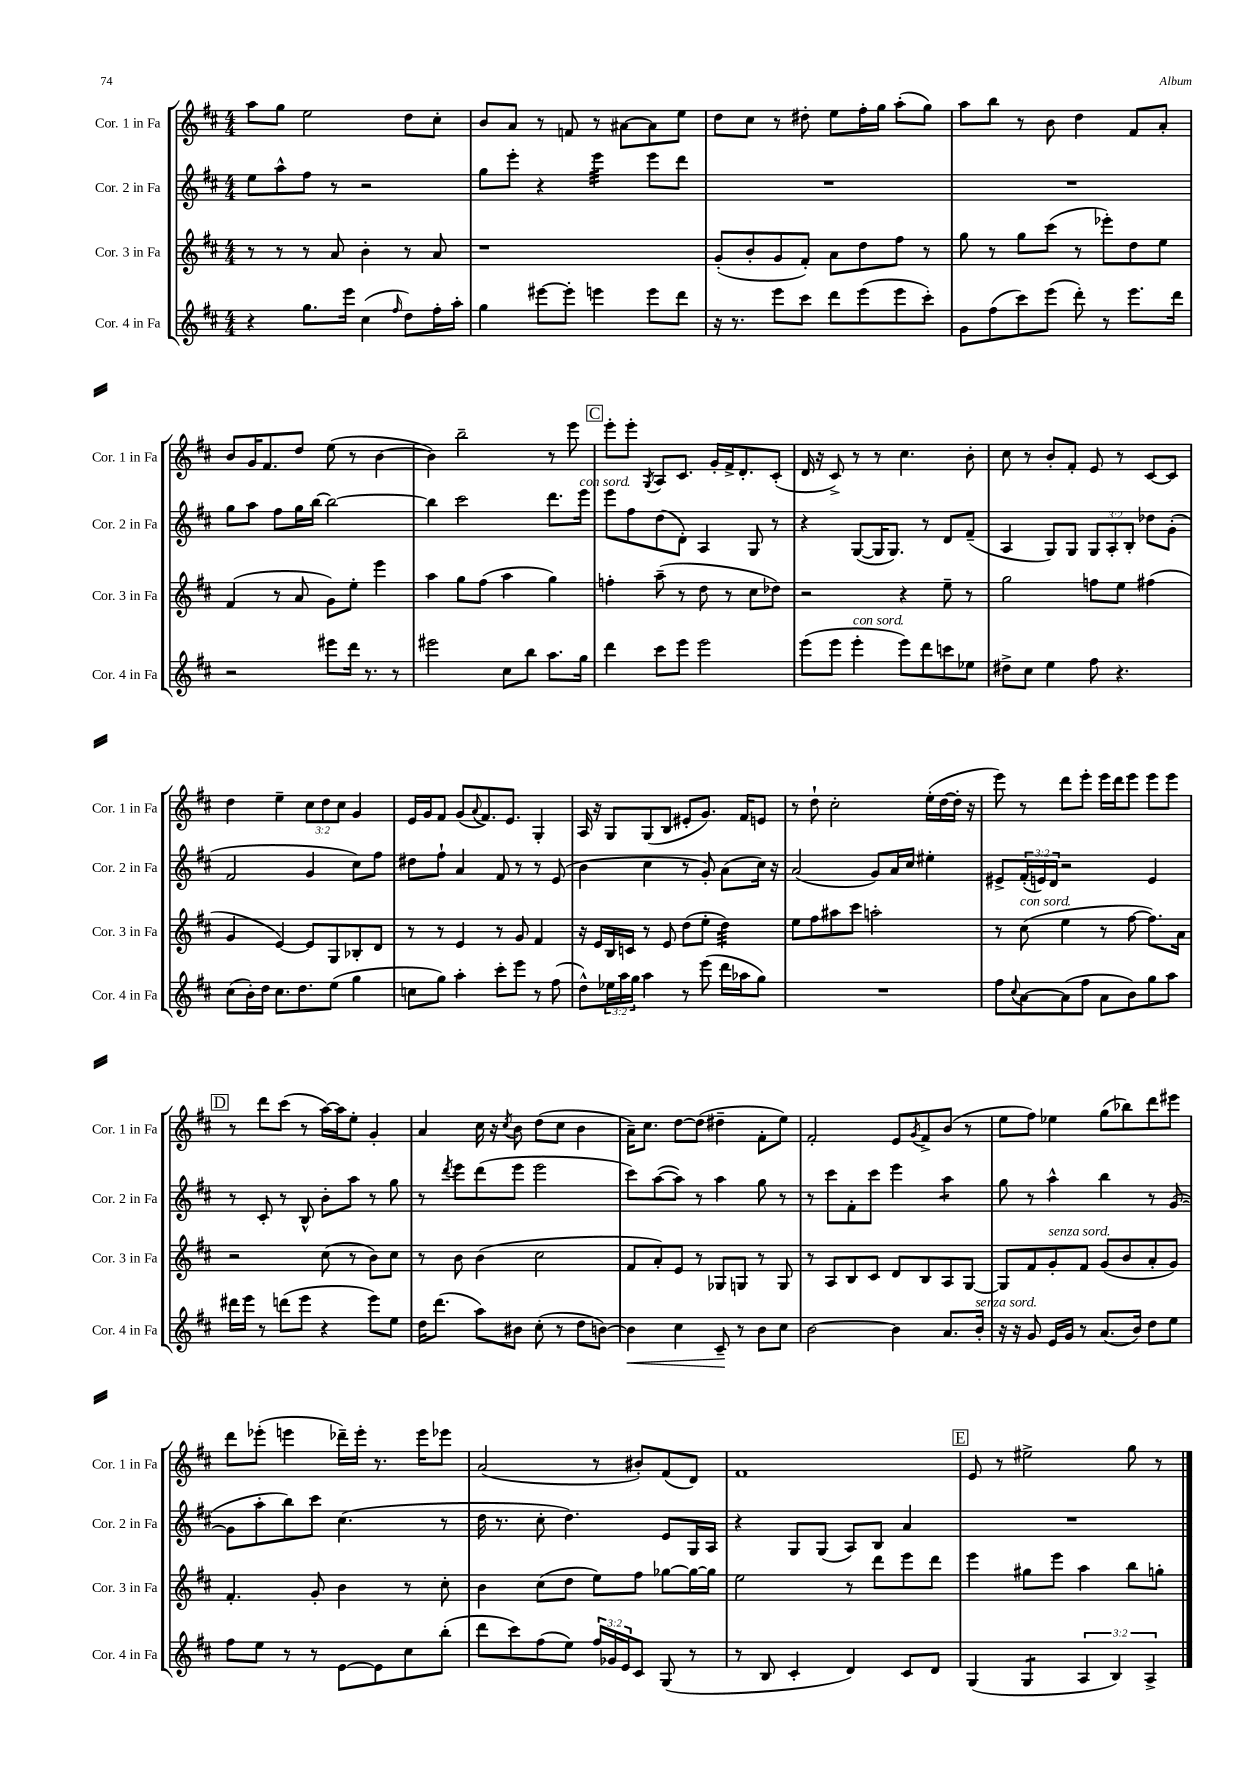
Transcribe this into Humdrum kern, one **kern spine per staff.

**kern	**kern	**kern	**kern
*staff4	*staff3	*staff2	*staff1
*clefG2	*clefG2	*clefG2	*clefG2
*k[f#c#]	*k[f#c#]	*k[f#c#]	*k[f#c#]
*M4/4	*M4/4	*M4/4	*M4/4
4r	8r	8ee	8aa
.	8r	8aa^^	8gg
8.gg	8r	8ff#	2ee
.	8a	8r	.
16eee	.	.	.
(4cc#	4b'	2r	.
16qqff#	.	.	.
8dd)	8r	.	8dd
16ff#'	8a	.	8cc#'
16aa'	.	.	.
=	=	=	=
4gg	1r	8gg	8b
.	.	8eee'	8a
[8eee#	.	4r	8r
8eee#']	.	.	8f
4eee	.	4eee	8r
.	.	.	[8a#
8eee	.	8eee	8a#]
8ddd	.	8ddd	8ee
=	=	=	=
16r	(8g'	1r	8dd
8.r	.	.	.
.	8b'	.	8cc#
8eee	8g	.	8r
8ccc#	8f#')	.	8dd#'
8ddd	8a	.	8ee
(8eee	8dd	.	16ff#'
.	.	.	16gg
8eee	8ff#	.	(8aa'
8ccc#')	8r	.	8gg)
=	=	=	=
8g	8gg	1r	8aa
(8ff#	8r	.	8bb
8ccc#)	8gg	.	8r
(8eee	(8ccc#	.	8b
8ddd')	8r	.	4dd
8r	8eee-')	.	.
8.eee	8dd	.	8f#
.	8ee	.	8a'
16ddd	.	.	.
=	=	=	=
2r	(4f#	8gg	8b
.	.	8aa	16g
.	.	.	8.f#
.	8r	8ff#	.
.	8a	16gg	8dd
.	.	[16bb	.
8eee#	8g)	2bb_	(8ee
16ddd	8ee'	.	8r
8.r	.	.	.
.	4eee	.	[4b
8r	.	.	.
=	=	=	=
2eee#	4aa	4bb]	4b])
.	8gg	2ccc#	2bb~
.	(8ff#	.	.
8cc#	4aa	.	.
8bb	.	.	.
8.aa	4gg)	8.ddd	8r
.	.	.	8eee
16gg	.	16eee	.
=	=	=	=
4ddd	4ff'	8eee	8eee'
.	.	8ff#	8eee'
.	.	.	8qG
8ccc#	(8aa~	(8dd	8A
8eee	8r	8d')	8.c#
2eee	8dd	4A	.
.	.	.	16g'
.	8r	.	16f#^
.	.	.	8.d'
.	8cc#	8G	.
.	8dd-)	8r	(8c#'
=	=	=	=
(8eee	2r	4r	16d
.	.	.	16r
8eee	.	.	8c#^)
4eee'	.	([8G	8r
.	.	16G]	8r
.	.	8.G)	.
8eee)	4r	.	4.cc#
8ddd	.	8r	.
8ccc	8ee~	8d	.
8ee-	8r	(8f#~	8b'
=	=	=	=
8dd#^	2gg	4A	8cc#
8cc#	.	.	8r
4ee	.	8G)	8b'
.	.	8G	8f#'
8ff#	8ff	12G	8e
.	.	12A'	.
4.r	8ee	.	8r
.	.	12B'	.
.	(4ff#	8dd-	[8c#
.	.	(8g'	8c#]
=	=	=	=
(8cc#	4g	2f#	4dd
16b')	.	.	.
16dd	.	.	.
8.cc#	[4e)	.	4ee~
8.dd	.	.	.
.	8e]	4g	12cc#
.	.	.	12dd
(8ee	8G	.	.
.	.	.	12cc#
4gg	8B-'	8cc#)	4g
.	8d	8ff#	.
=	=	=	=
8cc	8r	8dd#	16e
.	.	.	16g
8gg)	8r	8ff#`	8f#
4aa'	4e	4a	(8g
.	.	.	8qqa
.	.	.	8.f#)
8ccc#'	8r	8f#	.
.	.	.	8.e
8eee	8g	8r	.
8r	4f#	8r	4G'
(8ff#	.	(8e	.
=	=	=	=
8dd^^)	16r	4b	16A
.	16e	.	16r
24ee-	16B	.	8G
24aa	.	.	.
.	16c	.	.
24gg	.	.	.
4aa	8r	4cc#	(8G
.	8e	.	8B
8r	(8dd	8r	8e#'
(8eee	8ee'	8g')	8.g)
16ddd	4dd)	(8a	.
16aa-	.	.	16f#
8gg)	.	16cc#)	8e
.	.	16r	.
=	=	=	=
1r	8ee	(2a	8r
.	8ff#	.	8dd`
.	8aa#	.	2cc#'
.	8ccc#	.	.
.	2aa'	8g)	.
.	.	16a	.
.	.	16cc#	.
.	.	4ee#'	(16ee'
.	.	.	[16dd
.	.	.	16dd']
.	.	.	16r
=	=	=	=
8ff#	8r	8e#^	8eee)
8qqcc#	.	.	.
[8a	(8cc#	(24f#'	8r
.	.	24e)	.
.	.	24d	.
(8a]	4ee	2r	8ddd
8ff#	.	.	8eee'
8a	8r	.	16eee
.	.	.	16ddd
8b)	[8ff#	.	8eee
8gg	8.ff#])	4e	8eee
8aa	.	.	8eee
.	16a	.	.
=	=	=	=
16ddd#	2r	8r	8r
16eee	.	.	.
8r	.	8c#'	8ddd
(8ddd	.	8r	(8ccc#
8eee	.	8B^^	8r
4r	(8cc#	8b'	[16aa)
.	.	.	16aa]
.	8r	8aa	8ee'
8eee)	8b)	8r	4g'
8ee	8cc#	8gg	.
=	=	=	=
16dd	8r	8r	4a
(8.ddd	.	.	.
.	.	8qddd	.
.	8b	8eee	.
8aa)	(4b	(8ddd	16cc#
.	.	.	16r
.	.	.	8qcc#
8b#	.	8eee	8b
(8cc#'	2cc#	2eee	(8dd
8r	.	.	8cc#
8dd	.	.	4b
[8b)	.	.	.
=	=	=	=
4b]	8f#	8ccc#)	16a~)
.	.	.	8.cc#
.	8a')	([8aa	.
4cc#	8e	8aa])	[8dd
.	8r	8r	(8dd]
8c#~	8G-	4aa	4dd#~
8r	8G	.	.
8b	8r	8gg	8f#'
8cc#	8G	8r	8ee)
=	=	=	=
[2b	8r	8r	2f#'
.	8A	8ccc#	.
.	8B	8f#'	.
.	8c#	8ccc#	.
4b]	8d	4eee	8e
.	.	.	8qg
.	8B	.	8f#^
8.a	8A	4aa	(8b
.	[8G	.	8r
16b'	.	.	.
=	=	=	=
16r	8G]	8gg	8ee
16r	.	.	.
8g	8f#	8r	8ff#)
16e	8g'	4aa^^	4ee-
16g	.	.	.
8r	8f#	.	.
(8.a	(8g	4bb	(8gg
.	8b	.	8bb-)
16b)	.	.	.
8dd	8a'	8r	8ddd
8ee	8g)	([8g	8eee#
=	=	=	=
8ff#	4.f#'	8g]	8ddd
8ee	.	8aa'	(8eee-'
8r	.	8bb)	4eee
8r	8g'	8ccc#	.
[8e	4b	(4.cc#	16ddd-~)
.	.	.	16eee'
8e]	.	.	8.r
8cc#	8r	.	.
.	.	.	16eee
(8bb'	8cc#'	8r	8eee-
=	=	=	=
8ddd	4b	16dd	(2a
.	.	8.r	.
8ccc#)	.	.	.
(8ff#	(8cc#	8cc#'	.
8ee)	8dd	4.dd)	.
24ff#	8ee)	.	8r
24g-	.	.	.
24e	.	.	.
8c#	8ff#	.	8b#')
(8G	[8gg-	8e	(8f#
8r	16gg-_	16G	8d)
.	16gg-]	16A	.
=	=	=	=
8r	2ee	4r	1f#
8B	.	.	.
4c#'	.	8G	.
.	.	(8G	.
4d)	8r	8A)	.
.	8ddd	8B	.
8c#	8eee	4a	.
8d	8ddd	.	.
=	=	=	=
(4G	4eee	1r	8e
.	.	.	8r
4G	8gg#	.	2ee#^
.	8eee	.	.
6A	4aa	.	.
6B)	.	.	.
.	8bb	.	8gg
6A^	.	.	.
.	8gg'	.	8r
==	==	==	==
*-	*-	*-	*-
